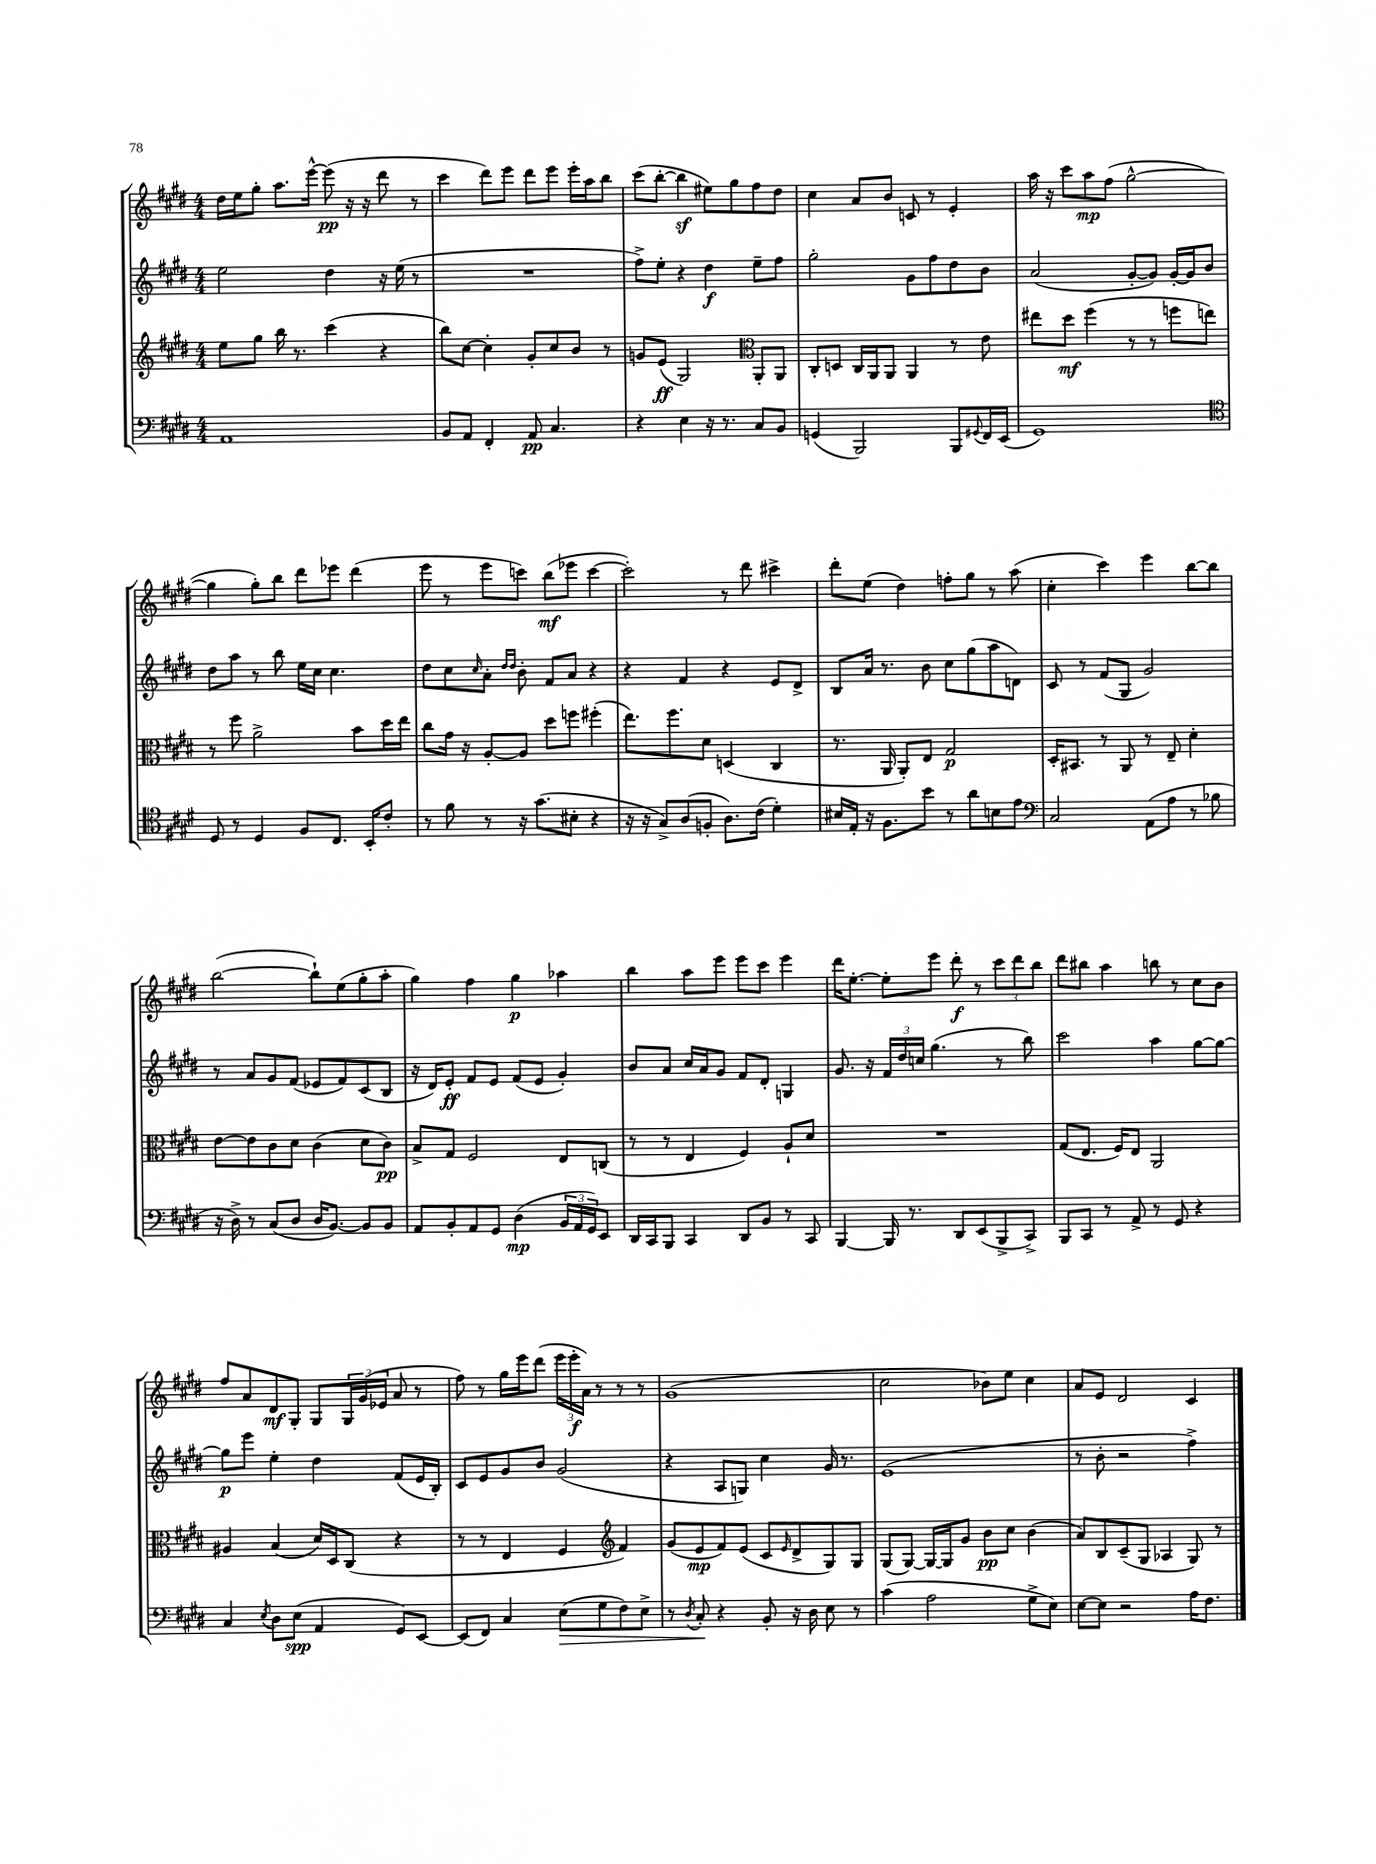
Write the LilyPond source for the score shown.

<<
\new StaffGroup <<
\new Staff = "s0" {
    \clef treble \key e \major \numericTimeSignature \time 4/4
    dis''16 e''16 gis''8-. a''8. e'''16~-^ e'''8\pp( r16 r16 dis'''8 r8 |
    cis'''4 dis'''8) e'''8 dis'''8 e'''8 e'''16-. a''16 b''8 |
    cis'''8( b''8~-. b''4\sf eis''8) gis''8 fis''8 dis''8 |
    cis''4 a'8 b'8 c'8 r8 e'4-. |
    a''16 r16 cis'''8 a''8\mp fis''8( gis''2~-^ |
    gis''4 gis''8-.) b''8 dis'''8 ees'''8 dis'''4( |
    e'''8 r8 e'''8 c'''8) b''8\mf( ees'''8 c'''4~ |
    c'''2-.) r8 dis'''8 cis'''4-> |
    dis'''8-. e''8( dis''4) f''8-. gis''8 r8 a''8( |
    cis''4-. cis'''4) e'''4 b''8~ b''8 |
    b''2~( b''8-!) e''8( gis''8-. a''8-. |
    gis''4) fis''4 gis''4\p aes''4 |
    b''4 a''8 e'''8 e'''8 cis'''8 e'''4 |
    dis'''16 e''8.~-. e''8-. e'''8 dis'''8-.\f r8 \tuplet 3/2 { cis'''8 dis'''8 b''8 } |
    dis'''8 bis''8 a''4 b''8 r8 cis''8 b'8 |
    fis''8 a'8 dis'8\mf gis8-. gis8 \tuplet 3/2 { gis16 gis'16( ees'16 } a'8 r8 |
    fis''8) r8 gis''16 e'''16 dis'''8( \tuplet 3/2 { e'''16 e'''16-.\f a'16) } r8 r8 r8 |
    gis'1( |
    cis''2 bes'8) e''8 cis''4 |
    a'8 e'8 dis'2 cis'4 \bar "|." |
}
\new Staff = "s1" {
    \clef treble \key e \major \numericTimeSignature \time 4/4
    e''2 dis''4 r16 e''16( r8 |
    R1 |
    fis''8->) e''8-. r4 dis''4\f e''8-- fis''8 |
    gis''2-. gis'8 fis''8 dis''8 b'8 |
    a'2( gis'8~-. gis'8) gis'16~-. gis'16 b'8 |
    dis''8 a''8 r8 b''8 e''16 cis''16 cis''4. |
    dis''8 cis''8 \grace { cis''16 } a'8-. \grace { dis''16 dis''16 } b'8-. fis'8 a'8 r4 |
    r4 fis'4 r4 e'8 dis'8-> |
    b8 a'16 r8. b'8 cis''8 gis''8( a''8 d'8) |
    cis'8 r8 fis'8( gis8 gis'2) |
    r8 a'8 gis'8 fis'8( ees'8 fis'8) cis'8( b8 |
    r16 dis'16) e'8-.\ff fis'8 e'8 fis'8( e'8 gis'4-.) |
    b'8 a'8 cis''16 a'16 gis'8 fis'8 dis'8-. g4 |
    gis'8. r16 \tuplet 3/2 { fis'16 dis''16 c''16 } gis''4.( r8 b''8) |
    cis'''2 a''4 gis''8~ gis''8~ |
    gis''8\p e'''8 e''4-. dis''4 fis'8( e'16 b16-.) |
    cis'8 e'8 gis'8 b'8 gis'2( |
    r4 a8 g8) cis''4 gis'16 r8. |
    e'1( |
    r8 b'8-. r2 fis''4->) \bar "|." |
}
\new Staff = "s2" {
    \clef treble \key e \major \numericTimeSignature \time 4/4
    e''8 gis''8 b''16 r8. cis'''4( r4 |
    b''8) cis''8~ cis''4-. gis'8-. cis''8 b'8 r8 |
    g'8 e'8\ff( gis2) \clef alto a,8-. a,8 |
    cis8-. d8 cis16 a,16 a,8 a,4 r8 e'8 |
    eis''8 dis''8\mf fis''4( r8 r8 f''8 e''8) |
    r8 fis''8 a'2-> b'8 dis''16 e''16 |
    cis''8 gis'16 r16 a8~-. a8 dis''8 f''8 fis''4-.( |
    e''8.) fis''8. dis'8 d4( cis4 |
    r8. a,16 a,8-.) e8 gis2\p |
    dis16-. bis,8. r8 a,8 r8 e8-- dis'4-. |
    e'8~ e'8 cis'8 dis'8 cis'4( dis'8 cis'8\pp) |
    b8-> gis8 fis2 e8 c8( |
    r8 r8 e4 fis4) a8-! dis'8 |
    R1 |
    gis8( e8. fis16) e8 a,2 |
    ais4 b4( dis'16) dis16 cis8( r4 |
    r8 r8 e4 fis4 \clef treble fis'4) |
    gis'8( e'8\mp fis'8) e'8( cis'8 \grace { e'16 } dis'8-> gis8) gis8 |
    gis8( gis8~) gis16~ gis16 gis'8 b'8\pp cis''8 b'4( |
    a'8) b8 cis'8--( gis8 aes4 gis8) r8 \bar "|." |
}
\new Staff = "s3" {
    \clef bass \key e \major \numericTimeSignature \time 4/4
    a,1 |
    b,8 a,8 fis,4-. a,8\pp cis4. |
    r4 e4 r16 r8. cis8 b,8 |
    g,4( b,,2) b,,8 \appoggiatura { gis,8 } fis,16 e,16( |
    gis,1) |
    \clef tenor dis8 r8 dis4 fis8 cis8. b,16-. cis'8-. |
    r8 fis'8 r8 r16 gis'8.( bis8-. r4 |
    r16 r16 gis8->) a8( f8-. a8.) cis'16( dis'4-.) |
    bis16 e16-. r16 fis8. b'8 r8 a'8 b8 e'8 |
    \clef bass cis2 a,8( a8 r8 bes8 |
    r16 dis16->) r8 cis8( dis8 dis16 b,8.~) b,8 b,8 |
    a,8 b,8-. a,8 gis,8 dis4\mp( \tuplet 3/2 { b,16 a,16 gis,16) } e,8 |
    dis,16 cis,16 b,,8 cis,4 dis,8 b,8 r8 cis,8 |
    b,,4~ b,,16 r8. dis,8 e,8( b,,8-> cis,8->) |
    b,,8 cis,8 r8 a,8-> r8 gis,8 r4 |
    cis4 \acciaccatura { e8 } dis8 e8\spp( a,4 gis,8) e,8~ |
    e,8( fis,8) cis4 e8\>( gis8 fis8) e8-> |
    r8 \acciaccatura { dis8 } cis8-.\! r4 b,8-. r16 dis16 e8 r8 |
    cis'4( a2 gis8-> e8) |
    e8~ e8 r2 a16 fis8. \bar "|." |
}
>>
>>
\layout { \context { \Score \remove "Bar_number_engraver" } }
